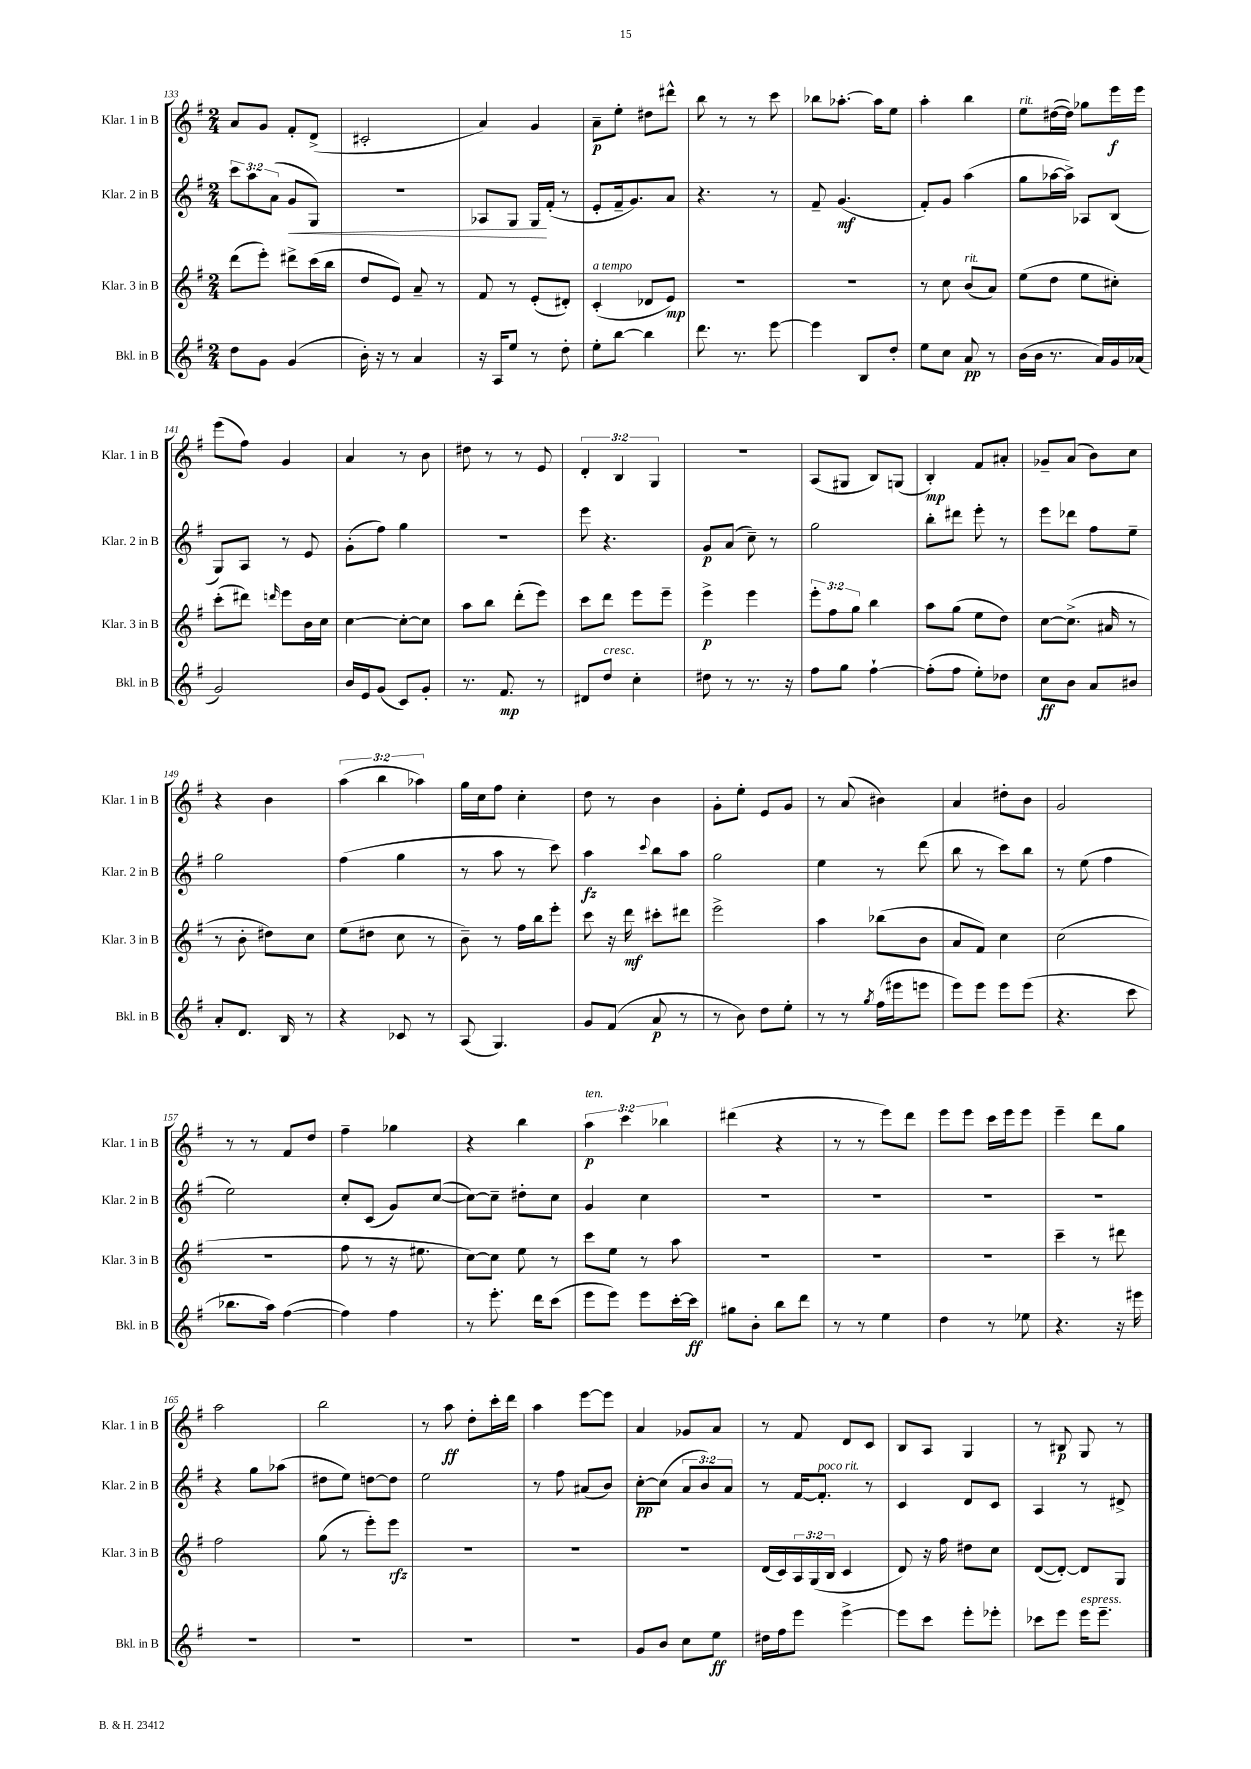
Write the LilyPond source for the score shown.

<<
\new StaffGroup <<
\new Staff = "s0" \with { instrumentName = "Klar. 1 in B" shortInstrumentName = "Klar. 1 in B" } {
    \clef treble \key g \major \numericTimeSignature \time 2/4 \override Staff.TupletNumber.text = #tuplet-number::calc-fraction-text
    a'8 g'8 fis'8-. d'8->( |
    cis'2-. |
    a'4) g'4 |
    a'8--\p e''8-. dis''8 dis'''8-^ |
    b''8 r8 r8 c'''8 |
    bes''8 aes''8.~-. aes''16 e''8 |
    a''4-. b''4 |
    e''8^\markup { \italic "rit." } dis''16~( dis''16) ges''8 e'''16\f e'''16 |
    e'''8( fis''8) g'4 |
    a'4 r8 b'8 |
    dis''8 r8 r8 e'8 |
    \tuplet 3/2 { d'4-. b4 g4 } |
    R2 |
    a8( gis8 b8) g8( |
    b4-.\mp) fis'8 ais'8-. |
    ges'8-- a'8( b'8) c''8 |
    r4 b'4 |
    \tuplet 3/2 { a''4( b''4 aes''4) } |
    g''16 c''16 fis''8 c''4-. |
    d''8 r8 b'4 |
    g'8-. e''8-. e'8 g'8 |
    r8 a'8( bis'4) |
    a'4 dis''8-. b'8 |
    g'2 |
    r8 r8 fis'8 d''8 |
    fis''4-- ges''4 |
    r4 b''4 |
    \tuplet 3/2 { a''4\p^\markup { \italic "ten." } c'''4 bes''4 } |
    dis'''4( r4 |
    r8 r8 e'''8) d'''8 |
    e'''8 e'''8 c'''16 e'''16 e'''8 |
    e'''4-- d'''8 g''8 |
    a''2 |
    b''2 |
    r8 a''8\ff d''8-. c'''16-. d'''16 |
    a''4 e'''8~ e'''8 |
    a'4 ges'8 a'8 |
    r8 fis'8 d'8 c'8 |
    b8 a8 g4 |
    r8 bis8\p g8 r8 \bar "|." |
}
\new Staff = "s1" \with { instrumentName = "Klar. 2 in B" shortInstrumentName = "Klar. 2 in B" } {
    \clef treble \key g \major \numericTimeSignature \time 2/4 \override Staff.TupletNumber.text = #tuplet-number::calc-fraction-text
    \tuplet 3/2 { c'''8 a''8 a'8( } g'8\< g8) |
    R2 |
    aes8 g8 g16\! fis'16-.( r8 |
    e'8-. fis'16-- g'8.) a'8 |
    r4. r8 |
    fis'8-- g'4.\mf( |
    fis'8-.) g'8 a''4( |
    g''8 aes''16~ aes''16->) aes8 b8( |
    g8) a8 r8 e'8 |
    g'8-.( fis''8) g''4 |
    R2 |
    e'''8 r4. |
    g'8\p a'8( c''8--) r8 |
    g''2 |
    b''8-. dis'''8 e'''8-. r8 |
    e'''8 des'''8 fis''8 e''8-- |
    g''2 |
    fis''4( g''4 |
    r8 a''8 r8 c'''8) |
    a''4\fz \appoggiatura { c'''8 } b''8 a''8 |
    g''2 |
    e''4 r8 d'''8( |
    b''8 r8 c'''8) b''8 |
    r8 e''8( fis''4 |
    e''2) |
    c''8-. c'8( g'8) c''8~( |
    c''8~) c''8-- dis''8-. c''8 |
    g'4 c''4 |
    R2 |
    R2 |
    R2 |
    R2 |
    r4 g''8 aes''8( |
    dis''8 e''8) d''8~ d''8 |
    e''2 |
    r8 fis''8 ais'8( b'8) |
    c''8~-.\pp c''8( \tuplet 3/2 { a'8 b'8) a'8 } |
    r8 fis'16~ fis'8.-.^\markup { \italic "poco rit." } r8 |
    c'4 d'8 c'8 |
    a4 r8 dis'8-> \bar "|." |
}
\new Staff = "s2" \with { instrumentName = "Klar. 3 in B" shortInstrumentName = "Klar. 3 in B" } {
    \clef treble \key g \major \numericTimeSignature \time 2/4 \override Staff.TupletNumber.text = #tuplet-number::calc-fraction-text
    d'''8( e'''8-.) dis'''8-> c'''16( b''16 |
    d''8 e'8) a'8-- r8 |
    fis'8 r8 e'8-.( dis'8-.) |
    c'4-.^\markup { \italic "a tempo" }( des'8 e'8\mp) |
    R2 |
    R2 |
    r8 c''8 b'8^\markup { \italic "rit." }( a'8) |
    e''8( d''8 e''8 cis''8-.) |
    c'''8-.( dis'''8) \grace { d'''16 } e'''8 b'16 c''16 |
    c''4~ c''8~-. c''8 |
    a''8 b''8 d'''8-.( e'''8) |
    c'''8 d'''8 e'''8 e'''8-- |
    e'''4->\p e'''4 |
    \tuplet 3/2 { e'''8-. fis''8 g''8 } b''4 |
    a''8 g''8( e''8 d''8) |
    c''8~ c''8.->( ais'16 r8 |
    r8 b'8-. dis''8) c''8 |
    e''8( dis''8 c''8 r8 |
    b'8--) r8 fis''16 b''16 e'''8-. |
    c'''8 r16 d'''16\mf cis'''8-. dis'''8 |
    e'''2-> |
    a''4 bes''8( b'8 |
    a'8 fis'8) c''4 |
    c''2( |
    R2 |
    fis''8 r8 r16 eis''8. |
    c''8~) c''8 e''8 r8 |
    c'''8 e''8 r8 a''8 |
    R2 |
    R2 |
    R2 |
    c'''4-- r8 dis'''8 |
    fis''2 |
    g''8( r8 e'''8-.) e'''8\rfz |
    R2 |
    R2 |
    R2 |
    d'16( c'16) \tuplet 3/2 { a16 g16( b16 } c'4 |
    d'8) r16 fis''16 dis''8 c''8 |
    d'8~( d'8~-.) d'8 g8 \bar "|." |
}
\new Staff = "s3" \with { instrumentName = "Bkl. in B" shortInstrumentName = "Bkl. in B" } {
    \clef treble \key g \major \numericTimeSignature \time 2/4
    d''8 g'8 g'4( |
    b'16-.) r16 r8 a'4 |
    r16 a16 e''8 r8 d''8-. |
    e''8-. b''8~ b''4 |
    d'''8. r8. e'''8~ |
    e'''4 b8 d''8-. |
    e''8 c''8 a'8\pp r8 |
    b'16( b'16 r8. a'16) g'16 aes'16( |
    g'2) |
    b'16 e'16 g'8( c'8) g'8-. |
    r8. fis'8.\mp r8 |
    dis'8 d''8^\markup { \italic "cresc." } c''4-. |
    dis''8 r8 r8. r16 |
    fis''8 g''8 fis''4~-! |
    fis''8-.( fis''8 e''8-.) des''8 |
    c''8\ff b'8 a'8 bis'8 |
    a'8-. d'8. b16 r8 |
    r4 ces'8 r8 |
    a8( g4.) |
    g'8 fis'8( a'8\p r8 |
    r8 b'8) d''8 e''8-. |
    r8 r8 \acciaccatura { g''8 } fis''16( eis'''16 e'''8 |
    e'''8) e'''8 e'''8 e'''8( |
    r4. c'''8 |
    bes''8. a''16) fis''4~( |
    fis''4) fis''4 |
    r8 e'''8.-. d'''16 c'''8( |
    e'''8 e'''8) e'''8 c'''16~-. c'''16\ff |
    gis''8 b'8-. b''8 d'''8 |
    r8 r8 e''4 |
    d''4 r8 ees''8 |
    r4. r16 eis'''16 |
    R2 |
    R2 |
    R2 |
    R2 |
    g'8 b'8 c''8 e''8\ff |
    dis''16 fis''16 e'''8 e'''4~-> |
    e'''8 c'''8 e'''8-. ees'''8-. |
    ces'''8 e'''8 e'''16^\markup { \italic "espress." } e'''8.-- \bar "|." |
}
>>
>>
\layout { \context { \Score currentBarNumber = #133 } }
